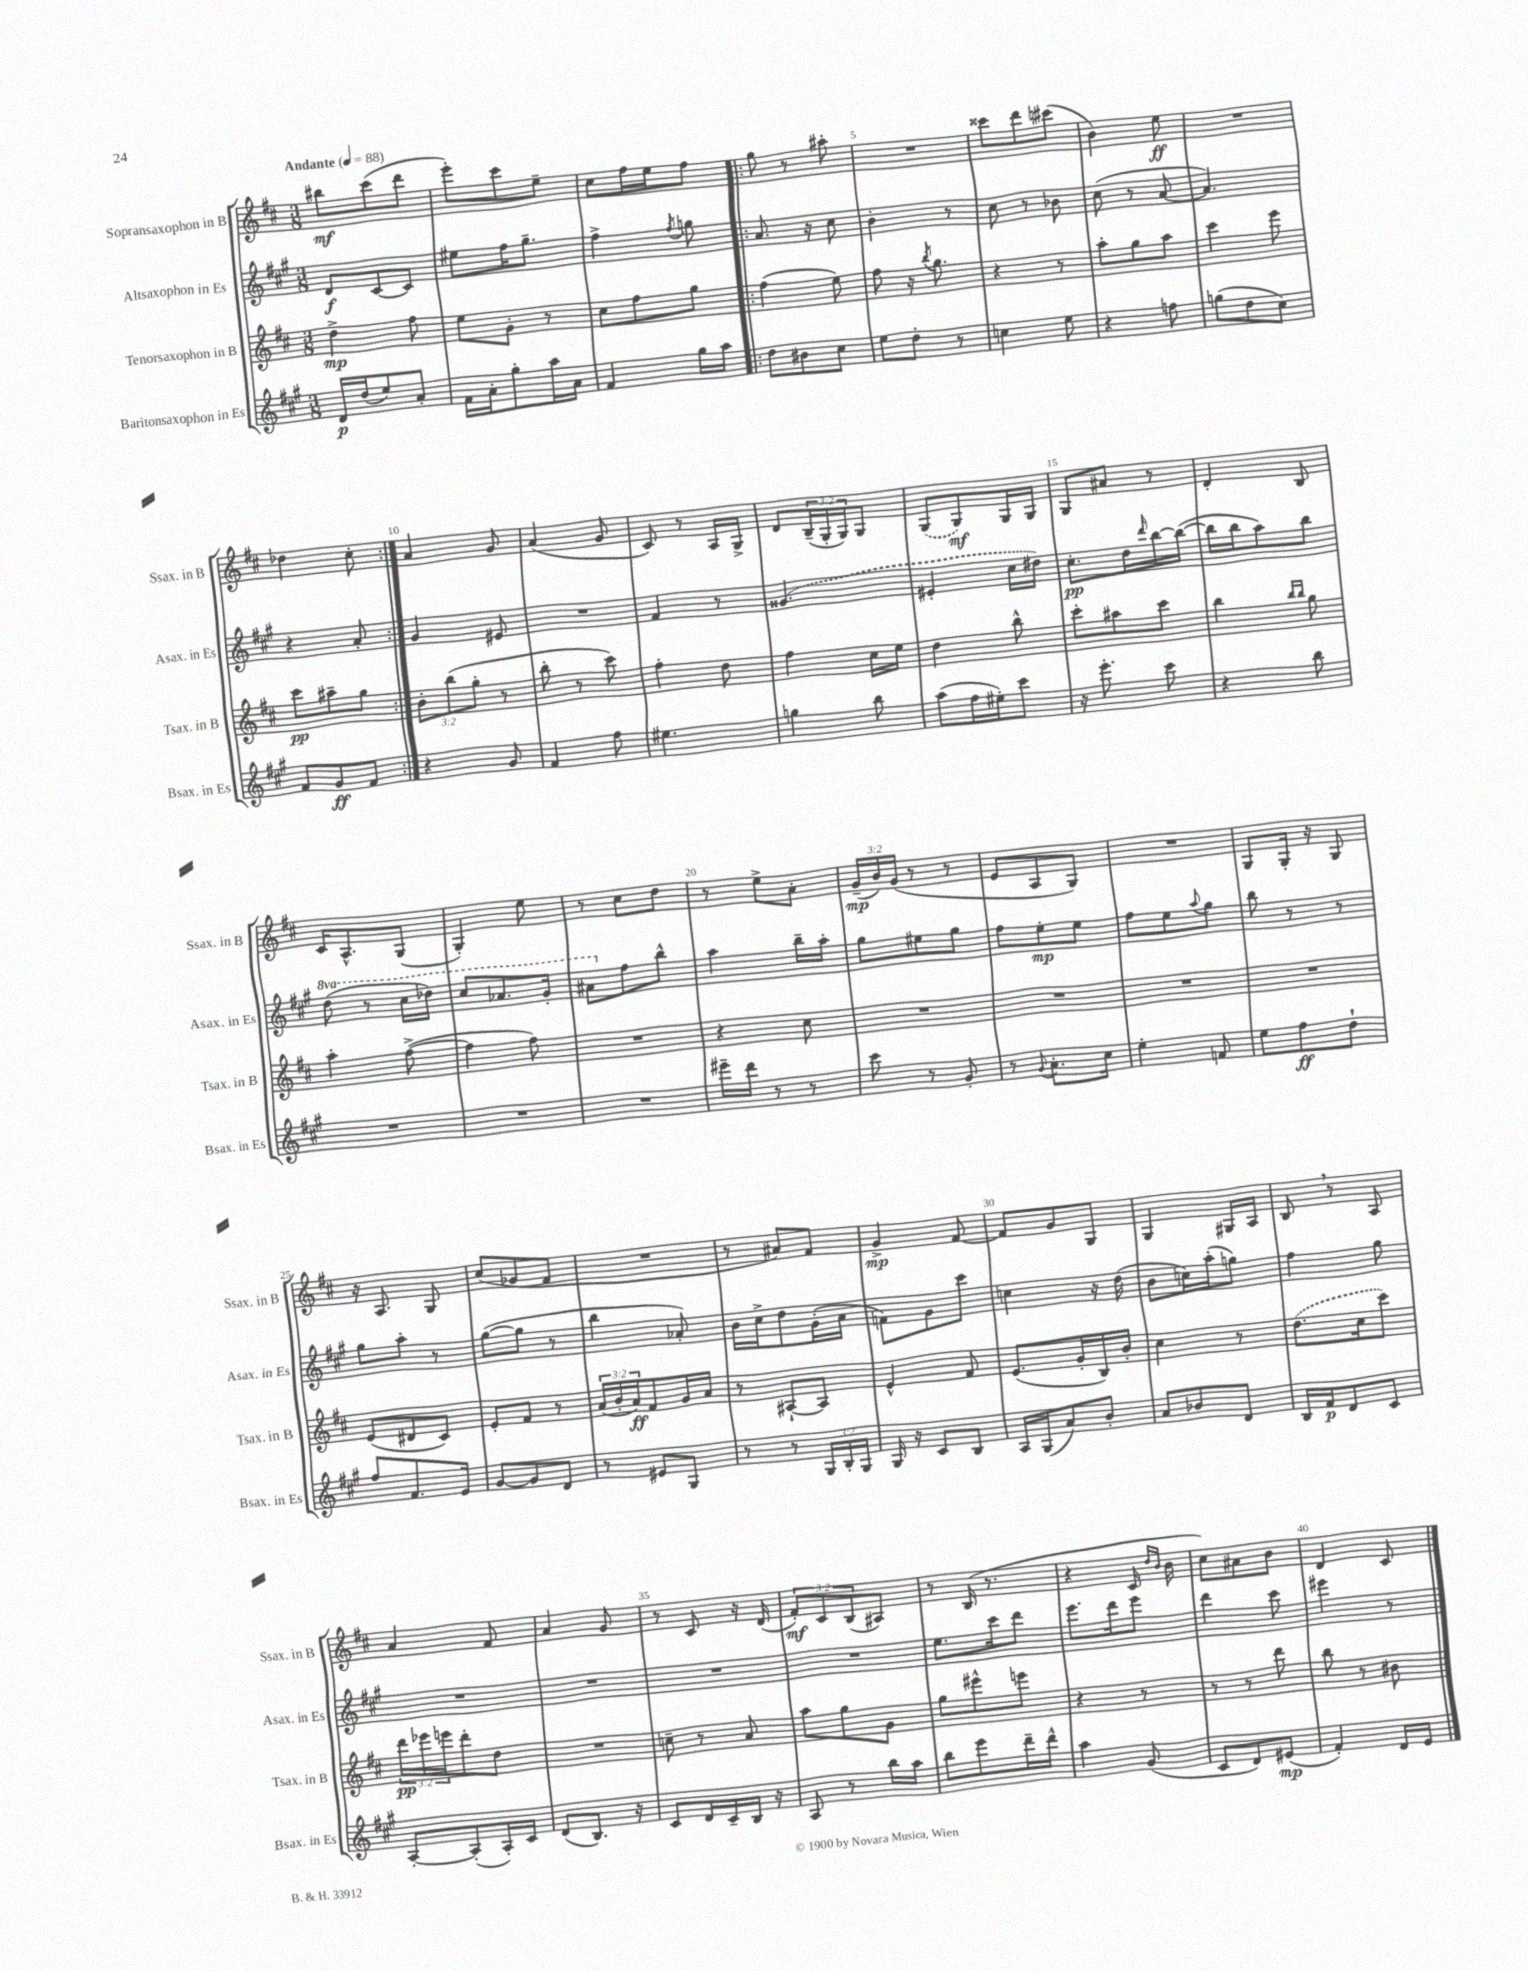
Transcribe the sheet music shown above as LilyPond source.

<<
\new StaffGroup <<
\new Staff = "s0" \with { instrumentName = "Sopransaxophon in B" shortInstrumentName = "Ssax. in B" } {
    \clef treble \key d \major \numericTimeSignature \time 3/8 \override Staff.TupletNumber.text = #tuplet-number::calc-fraction-text \tempo "Andante" 4 = 88
    bis''8\mf cis'''8( d'''8 |
    e'''8-.) cis'''8 e''8-- |
    cis''8 fis''16 e''16 fis''8 |
    \repeat volta 2 { g''8 r8 ais''8-. |
    R4. |
    cisis'''8 d'''8 cis'''8( |
    b'4) e''8\ff |
    R4. |
    des''4 cis''8-. | }
    a'4 g'8 |
    a'4( g'8 |
    cis'8) r8 a16 g16-> |
    d'8 \tuplet 3/2 { b16--( g16-. g16) } g8 |
    \once \slurDashed g8( g8\mf) g16 g16 |
    g8 ais'8 r8 |
    d'4-. b8 |
    cis'16 a8.-^ g8( |
    g4-.) e''8 |
    r8 cis''8 d''8 |
    r8 e''8-> a'8-. |
    \tuplet 3/2 { g'16--\mp( b'16) g'16( } r8 r8 |
    e'8 a8 g8) |
    R4. |
    g8 g16-. r16 g8 |
    r16 a8. g8 |
    cis''8( ges'8 fis'8 |
    R4. |
    r8 ais'8) fis'8 |
    g'4->\mp fis'8~ |
    fis'8 g'8 g8 |
    g4 gis16 a16 |
    b8 \breathe r8 a8 |
    a'4 fis'8 |
    a'4 g'8 |
    r8 cis'8 r16 d'16( |
    \tuplet 3/2 { fis'8-.\mf) cis'8 b8( } ais8) |
    r8 b16( r8. |
    r4 cis'16 \grace { d''16 b'16 } b'16 |
    cis''8) ais'8 b'8 |
    d'4 cis'8 \bar "|." |
}
\new Staff = "s1" \with { instrumentName = "Altsaxophon in Es" shortInstrumentName = "Asax. in Es" } {
    \clef treble \key a \major \numericTimeSignature \time 3/8 \set Staff.ottavationMarkups = #ottavation-simple-ordinals
    d'8\f cis'8~ cis'8 |
    eis''8 fis''16 gis''8.-- |
    fis''4-> \acciaccatura { fis''8 } g''8 |
    \repeat volta 2 { a'8. r16 cis''8 |
    b'4-. r8 |
    cis''8 r8 bes'8 |
    cis''8( r8 a'8~ |
    a'4.) |
    r4 a'8-. | }
    gis'4 eis'8 |
    R4. |
    fis'4 r8 |
    \once \slurDashed gisis'4.( |
    eis'4-. cis''16 dis''16) |
    cis''8.-.\pp d''16 \grace { d'''16 } b''16~ b''16~( |
    b''16 b''16 a''8) b''8 |
    \ottava #1 d'''8( r8 cis'''16 des'''16) |
    cis'''8 aes''8. gis''16-. |
    ais''8 \ottava #0 fis''8 b''8-^ |
    a''4 b''16-- a''16-. |
    gis''8 eis''8 gis''8 |
    fis''8 e''8-.\mp e''8 |
    fis''8 e''8 \appoggiatura { a''8 } gis''8 |
    b''8 r8 r8 |
    gis''8 a''8-. r8 |
    gis''8~( gis''8 r8 |
    b''4 aes'8-.) |
    b'16 cis''16-> d''8 gis'16-.( a'16 |
    f'8) gis'8 cis'''8 |
    c''4 r16 d''16( |
    b'8 c''16) a''16-.( g''8) |
    fis''4 gis''8 |
    R4. |
    R4. |
    R4. |
    R4. |
    e''8. cis'''16 d'''8 |
    e'''8. d'''16 e'''8 |
    d'''4 cis'''8 |
    eis'''4 r8 \bar "|." |
}
\new Staff = "s2" \with { instrumentName = "Tenorsaxophon in B" shortInstrumentName = "Tsax. in B" } {
    \clef treble \key d \major \numericTimeSignature \time 3/8 \override Staff.TupletNumber.text = #tuplet-number::calc-fraction-text
    d''4->\mp fis''8 |
    e''8 g'8-. r8 |
    cis''8 fis''8 g''8 |
    \repeat volta 2 { fis''4( e''8) |
    fis''8 r16 \acciaccatura { b''8 } g''8. |
    r4 r8 |
    a''8-. g''8 a''8 |
    cis'''4 e'''8 |
    cis'''8\pp ais''8-- g''8 | }
    \tuplet 3/2 { b'8-. b''8( g''8-. } r8 |
    b''8-. r8 cis'''8) |
    fis''4-. d''8 |
    fis''4 cis''16 e''16 |
    d''4 b''8-^ |
    cis'''8-. ais''8 cis'''8 |
    b''4 \grace { b''16 b''16 } g''8 |
    a''4-. fis''8~->( |
    fis''4 fis''8) |
    R4. |
    r4 cis''8 |
    R4. |
    R4. |
    R4. |
    R4. |
    e'8( dis'8 cis'8) |
    e'8-. fis'8 r8 |
    \tuplet 3/2 { a'16( b'16-. a'16\ff) } fis'8 g'16 a'16 |
    r8 ais8~-! ais8 |
    e'4-^ fis'8 |
    e'8.( g'16-. b16) b'16-. |
    cis''4 r8 |
    \once \slurDashed d''8.( cis''16 cis'''8) |
    \tuplet 3/2 { d'''16\pp ees'''16 e'''16 } d'''8-. d''8 |
    R4. |
    c''8-- r8 a'8 |
    a''8 g''8 g'8 |
    g''8 eis'''8-^ e'''8 |
    r4 r8 |
    r8 r8 d'''8 |
    b''8 r8 bis'8 \bar "|." |
}
\new Staff = "s3" \with { instrumentName = "Baritonsaxophon in Es" shortInstrumentName = "Bsax. in Es" } {
    \clef treble \key a \major \numericTimeSignature \time 3/8 \override Staff.TupletNumber.text = #tuplet-number::calc-fraction-text
    d'16\p d''16( e''8) a'8-. |
    fis'16 a'16-. gis''8-. a''16 a'16 |
    fis'4 gis''16 a''16 |
    \repeat volta 2 { d''8 bis'8 cis''8 |
    e''8 d''8-. r8 |
    c''4 e''8 |
    r4 f''8 |
    g''8( d''8 cis''8) |
    fis'8 gis'8\ff fis'8 | }
    r4 gis'8 |
    fis'4 fis''8 |
    eis''4. |
    g''4 b''8 |
    a''8( fis''16 eis''16-.) cis'''8 |
    r16 e'''8.-. cis'''8 |
    r4 b''8 |
    R4. |
    R4. |
    R4. |
    eis'''16-- d'''16 r8 r8 |
    cis'''8 r8 gis'8-. |
    r8 \appoggiatura { gis'8 } a'8.-. cis''16 |
    e''4-. f'8 |
    e''8 fis''8\ff d''8-! |
    fis''8 fis'8. e'16 |
    gis'8~ gis'8 d'8 |
    r8 eis'8 gis8 |
    r8 r8 \tuplet 3/2 { gis16 b16-. gis16 } |
    gis16 r16 cis'8 b8 |
    a16 gis16( a'8) b'8-. |
    a'8 bes'8 d'8 |
    b16 fis'16\p d'8 cis'8 |
    a8~-. a8-.( a16-.) cis'16 |
    d'8( b8.) r16 |
    cis'8 d'16 cis'16-- b16 r16 |
    a8 r8 b''16 a''16 |
    b''8 e'''8 d'''16-- d'''16-^ |
    a''4 gis'8( |
    cis'8 d'8) eis'8\mp( |
    fis'4-.) d'16 e'16 \bar "|." |
}
>>
>>
\layout { \context { \Score \override BarNumber.break-visibility = ##(#f #t #t) barNumberVisibility = #(every-nth-bar-number-visible 5) } }
